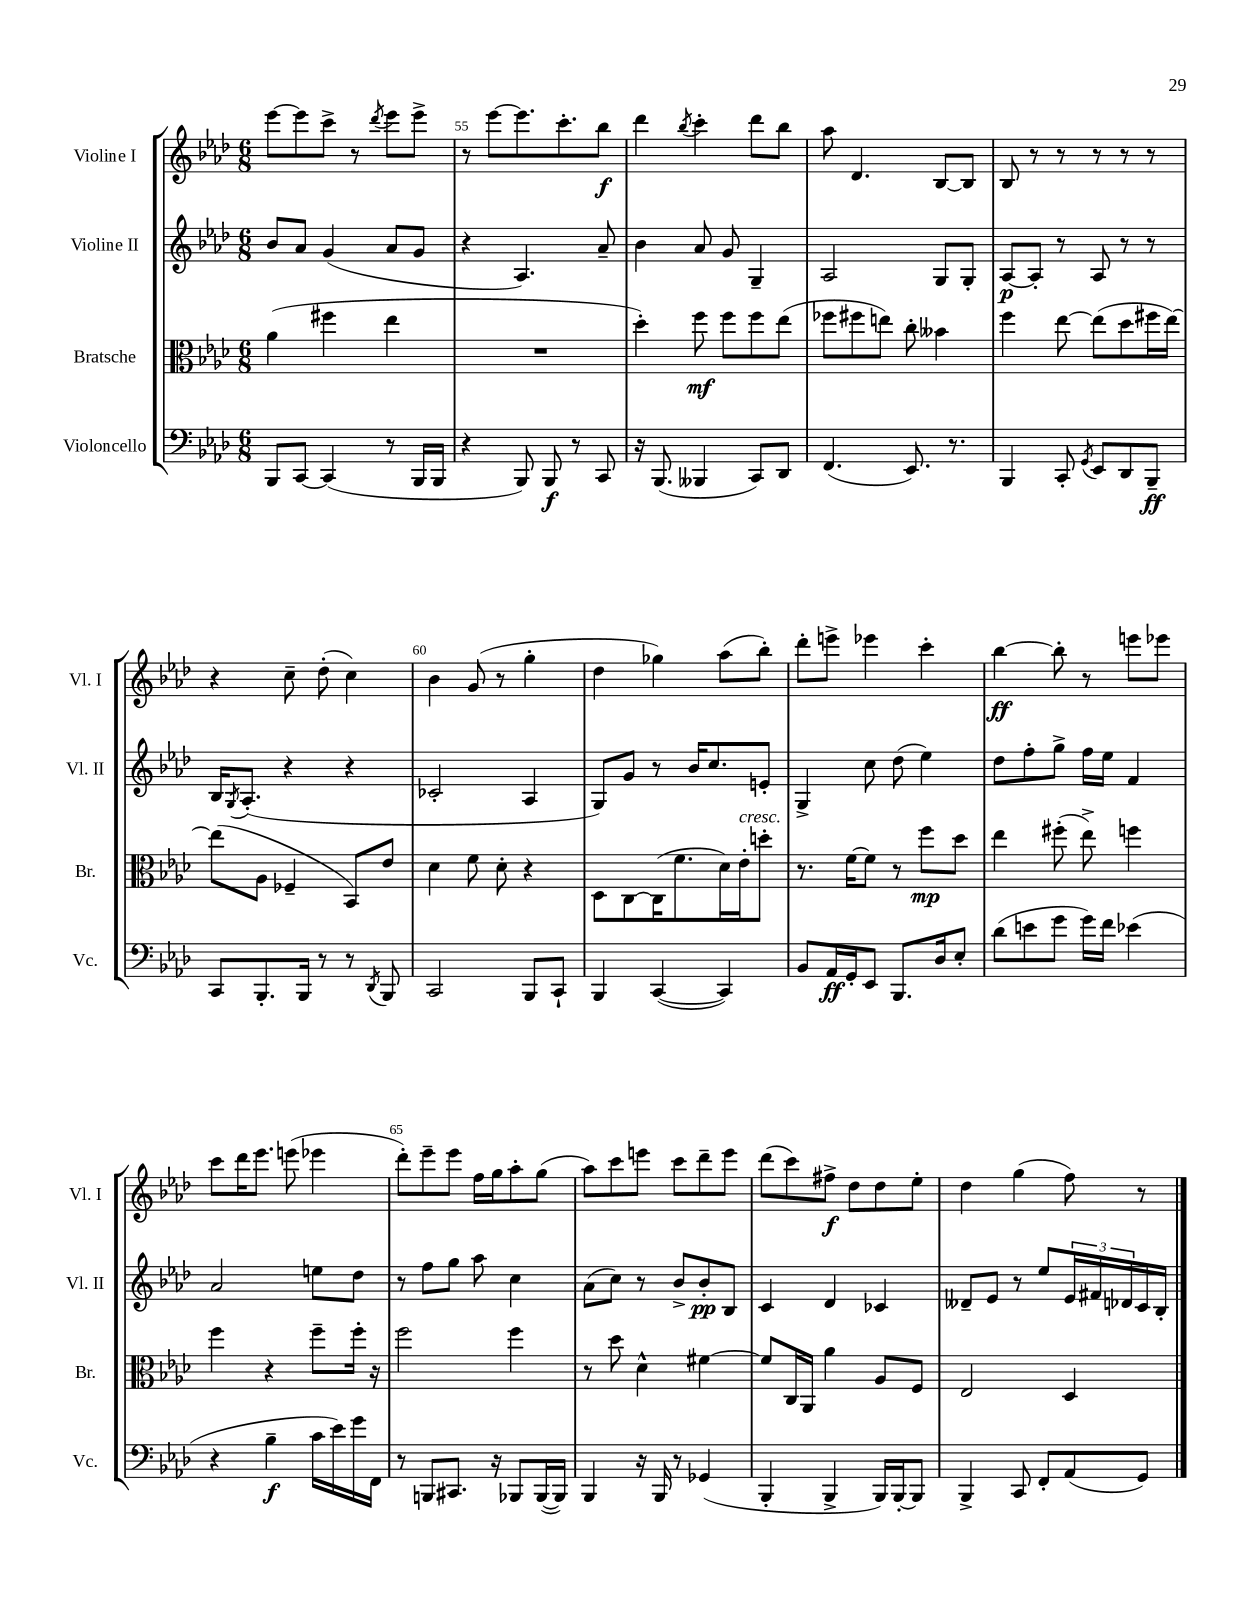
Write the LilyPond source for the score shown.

<<
\new StaffGroup <<
\new Staff = "s0" \with { instrumentName = "Violine I" shortInstrumentName = "Vl. I" } {
    \clef treble \key aes \major \numericTimeSignature \time 6/8
    ees'''8~ ees'''8 c'''8-> r8 \acciaccatura { des'''8 } ees'''8 ees'''8-> |
    r8 ees'''8~ ees'''8. c'''8.-. bes''8\f |
    des'''4 \acciaccatura { bes''8 } c'''4-. des'''8 bes''8 |
    aes''8 des'4. bes8~ bes8 |
    bes8 r8 r8 r8 r8 r8 |
    r4 c''8-- des''8-.( c''4) |
    bes'4 g'8( r8 g''4-. |
    des''4 ges''4) aes''8( bes''8-.) |
    des'''8-. e'''8-> ees'''4 c'''4-. |
    bes''4~\ff bes''8-. r8 e'''8 ees'''8 |
    c'''8 des'''16 ees'''8. e'''8( ees'''4 |
    des'''8-.) ees'''8-- ees'''8 f''16 g''16 aes''8-. g''8( |
    aes''8) c'''8 e'''8 c'''8 des'''8-- e'''8 |
    des'''8( c'''8) fis''8->\f des''8 des''8 ees''8-. |
    des''4 g''4( f''8) r8 \bar "|." |
}
\new Staff = "s1" \with { instrumentName = "Violine II" shortInstrumentName = "Vl. II" } {
    \clef treble \key aes \major \numericTimeSignature \time 6/8
    bes'8 aes'8 g'4( aes'8 g'8 |
    r4 aes4.) aes'8-- |
    bes'4 aes'8 g'8 g4-- |
    aes2 g8 g8-. |
    aes8~\p aes8-. r8 aes8 r8 r8 |
    bes16 \acciaccatura { g8 } aes8.-.( r4 r4 |
    ces'2-. aes4 |
    g8) g'8 r8 bes'16 c''8. e'8-. |
    g4-> c''8 des''8( ees''4) |
    des''8 f''8-. g''8-> f''16 ees''16 f'4 |
    aes'2 e''8 des''8 |
    r8 f''8 g''8 aes''8 c''4 |
    aes'8( c''8) r8 bes'8-> bes'8-.\pp bes8 |
    c'4 des'4 ces'4 |
    deses'8-- ees'8 r8 ees''8 \tuplet 3/2 { ees'16 fis'16 des'16 } c'16 bes16-. \bar "|." |
}
\new Staff = "s2" \with { instrumentName = "Bratsche" shortInstrumentName = "Br." } {
    \clef alto \key aes \major \numericTimeSignature \time 6/8
    aes'4( fis''4 ees''4 |
    R2. |
    des''4-.) f''8\mf f''8 f''8 ees''8( |
    fes''8 fis''8 e''8) c''8-. beses'4 |
    f''4 ees''8~ ees''8( des''8 fis''16 ees''16~) |
    ees''8( aes8 fes4-- bes,8) ees'8 |
    des'4 f'8 des'8-. r4 |
    des8 c8~ c16( f'8. des'16) ees'16-.^\markup { \italic "cresc." } d''8-. |
    r8. f'16~ f'8 r8 f''8\mp des''8 |
    ees''4 fis''8-.( ees''8->) f''4 |
    f''4 r4 f''8-- f''16-. r16 |
    f''2 f''4 |
    r8 des''8 des'4-^ fis'4~ |
    fis'8 c16 aes,16 aes'4 aes8 f8 |
    ees2 des4 \bar "|." |
}
\new Staff = "s3" \with { instrumentName = "Violoncello" shortInstrumentName = "Vc." } {
    \clef bass \key aes \major \numericTimeSignature \time 6/8
    bes,,8 c,8~ c,4( r8 bes,,16 bes,,16 |
    r4 bes,,8) bes,,8\f r8 c,8 |
    r16 bes,,8.( beses,,4 c,8) des,8 |
    f,4.( ees,8.) r8. |
    bes,,4 c,8-. \acciaccatura { g,8 } ees,8 des,8 bes,,8--\ff |
    c,8 bes,,8.-. bes,,16 r8 r8 \acciaccatura { des,8 } bes,,8 |
    c,2 bes,,8 c,8-! |
    bes,,4 c,4~( c,4) |
    bes,8 aes,16\ff g,16-. ees,8 bes,,8. des16 ees8-. |
    des'8( e'8 g'8 g'16) f'16 ees'4( |
    r4 bes4--\f c'16 ees'16) g'16 f,16 |
    r8 b,,8 cis,8. r16 bes,,8 bes,,16~( bes,,16) |
    bes,,4 r16 bes,,16 r8 ges,4( |
    bes,,4-. bes,,4-> bes,,16) bes,,16~-. bes,,8 |
    bes,,4-> c,8 f,8-. aes,8( g,8) \bar "|." |
}
>>
>>
\layout { \context { \Score currentBarNumber = #54 \override BarNumber.break-visibility = ##(#f #t #t) barNumberVisibility = #(every-nth-bar-number-visible 5) } }
